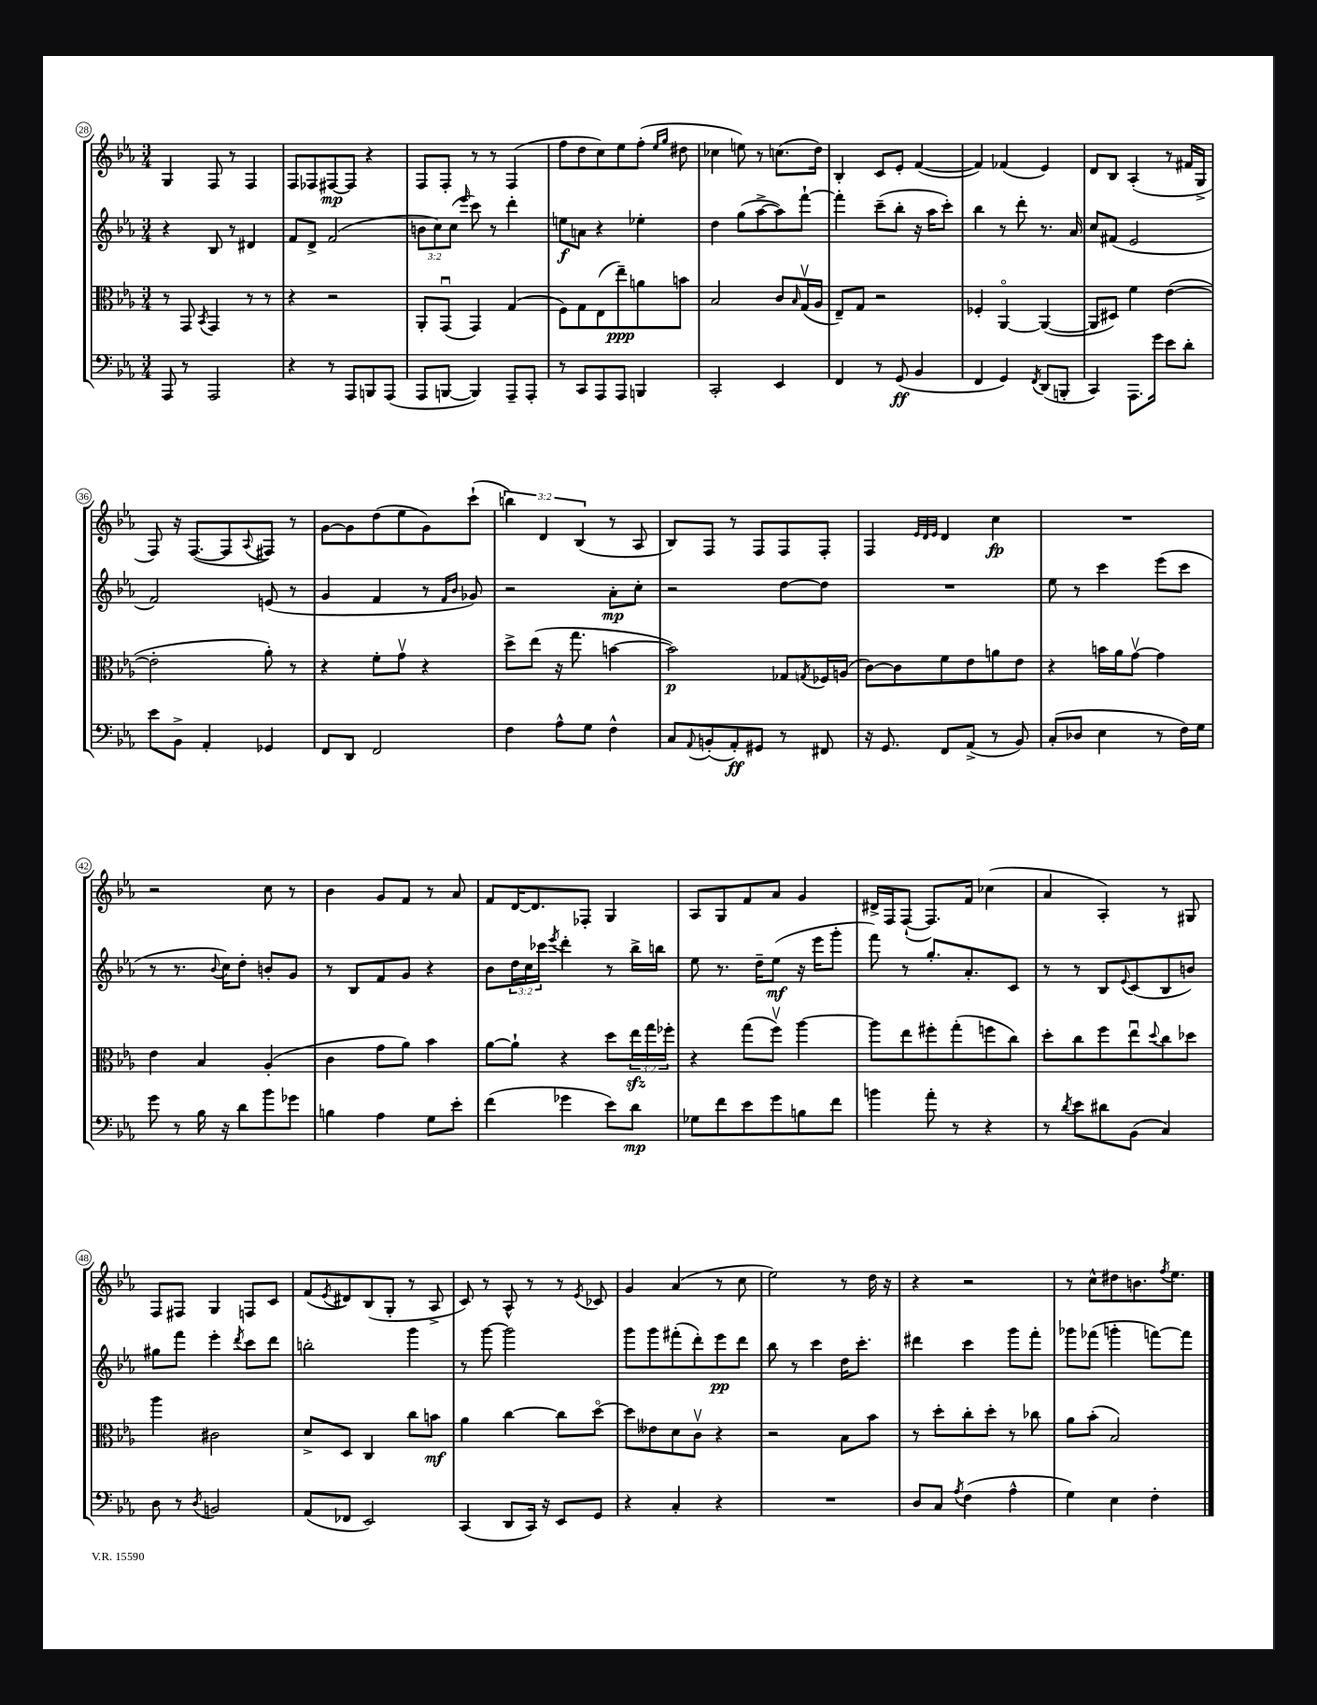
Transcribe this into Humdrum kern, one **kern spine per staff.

**kern	**dynam	**kern	**dynam	**kern	**dynam	**kern	**dynam
*part4	*part4	*part3	*part3	*part2	*part2	*part1	*part1
*staff4	*staff4	*staff3	*staff3	*staff2	*staff2	*staff1	*staff1
*clefF4	*	*clefC3	*	*clefG2	*	*clefG2	*
*k[b-e-a-]	*	*k[b-e-a-]	*	*k[b-e-a-]	*	*k[b-e-a-]	*
*M3/4	*	*M3/4	*	*M3/4	*	*M3/4	*
=28	=28	=28	=28	=28	=28	=28	=28
8AAA-/	.	8r	.	4r	.	4G/	.
8r	.	8GG/	.	.	.	.	.
.	.	8qBB-/	.	.	.	.	.
2AAA-/	.	4GG/	.	8B-/	.	8F/	.
.	.	.	.	8r	.	8r	.
.	.	8r	.	4d#X/	.	4F/	.
.	.	8r	.	.	.	.	.
=29	=29	=29	=29	=29	=29	=29	=29
4r	.	4r	.	8f/L	.	8F/L	.
.	.	.	.	8d^/J	.	8F-X/	.
8r	.	2r	.	(2f/	.	[8F#X/	mp
8AAA-/L	.	.	.	.	.	8F#/J]	.
8BBBn/	.	.	.	.	.	4r	.
(8AAA-/J	.	.	.	.	.	.	.
=30	=30	=30	=30	=30	=30	=30	=30
8AAA-/L	.	8AA-'/L	.	12bn\L	.	8F/L	.
.	.	.	.	12cc\)	.	.	.
[8BBBn/J	.	(8GGu/J	.	.	.	8F'/J	.
.	.	.	.	(12cc\J	.	.	.
.	.	.	.	16qqeee-/	.	.	.
4BBB/])	.	4GG/)	.	8ccc\)	.	8r	.
.	.	.	.	8r	.	8r	.
8AAA-~/L	.	(4G/	.	4ddd'\	.	(4F/	.
8AAA-'/J	.	.	.	.	.	.	.
=31	=31	=31	=31	=31	=31	=31	=31
8r	.	8F\L)	.	8een\L	f	8ff\L	.
8CC/L	.	8G\	.	8an\J	.	8dd\	.
8AAA-/	.	(8E-\	.	4r	.	8cc\)	.
8AAA-/J	.	8ee-~\)	ppp	.	.	8ee-\	.
4BBBn/	.	8an\	.	4ee-X'\	.	(8ff'\J	.
.	.	.	.	.	.	16qqee-/LL	.
.	.	.	.	.	.	16qqgg/JJ	.
.	.	8bn\J	.	.	.	8dd#X\	.
=32	=32	=32	=32	=32	=32	=32	=32
2CC'/	.	2B-/	.	4dd\	.	4cc-X\	.
.	.	.	.	(8gg\L	.	8een\)	.
.	.	.	.	[8aa-^\	.	8r	.
4EE-/	.	8c/L	.	8aa-\])	.	(8.ccn\L	.
.	.	16qqB-/	.	.	.	.	.
.	.	(16Gv/L	.	[8fff`\J	.	.	.
.	.	16A-/JJ	.	.	.	16dd\Jk)	.
=33	=33	=33	=33	=33	=33	=33	=33
4FF/	.	8E-~/L)	.	4fff'\]	.	4B-'/	.
.	.	8G/J	.	.	.	.	.
8r	.	2r	.	(8ccc~\L	.	8c/L	.
(8GG/	ff	.	.	8bb-'\J	.	8e-'/J	.
4BB-/	.	.	.	16r	.	([4f/	.
.	.	.	.	16aa-\KL	.	.	.
.	.	.	.	8ccc'\J)	.	.	.
=34	=34	=34	=34	=34	=34	=34	=34
4FF/	.	4F-X'/	.	4bb-\	.	4f/])	.
4GG/)	.	[4AA-/	.	8r	.	(4f-X/	.
.	.	.	.	8ddd'\	.	.	.
8qFF/	.	.	.	.	.	.	.
(8DD/L	.	(4AA-/_	.	8.r	.	4e-/)	.
8BBBn'/J	.	.	.	.	.	.	.
.	.	.	.	16a-/	.	.	.
=35	=35	=35	=35	=35	=35	=35	=35
4CC/)	.	8AA-/L]	.	8cc/L	.	8d/L	.
.	.	8D#X/J)	.	(8f#X/J	.	8B-/J	.
8.AAA-\L	.	4f\	.	2e-/	.	(4A-'/	.
16g\Jk	.	.	.	.	.	.	.
8e-\L	.	([4e-\	.	.	.	8r	.
8d'\J	.	.	.	.	.	16f#X/LL	.
.	.	.	.	.	.	16G^/JJ	.
!!LO:LB:g=z
=36	=36	=36	=36	=36	=36	=36	=36
8e-\L	.	2e-'\]	.	2f/)	.	8F/)	.
8BB-^\J	.	.	.	.	.	16r	.
.	.	.	.	.	.	([8.F/L	.
4AA-'/	.	.	.	.	.	.	.
.	.	.	.	.	.	8F/]	.
.	.	.	.	.	.	8qqA-/	.
4GG-X/	.	8a-'\)	.	(8en/	.	8F#X/J)	.
.	.	8r	.	8r	.	8r	.
=37	=37	=37	=37	=37	=37	=37	=37
8FF/L	.	4r	.	4g/	.	[8g\L	.
8DD/J	.	.	.	.	.	8g\]	.
2FF/	.	8f'\L	.	4f/	.	(8dd\	.
.	.	8gv\J	.	.	.	8ee-\	.
.	.	4r	.	8r	.	8g\)	.
.	.	.	.	16qqf/LL	.	.	.
.	.	.	.	16qqb-/JJ	.	.	.
.	.	.	.	8g-X/)	.	(8ccc`\J	.
=38	=38	=38	=38	=38	=38	=38	=38
4F\	.	8dd^\L	.	2r	.	6bbn\)	.
.	.	(8ee-\J	.	.	.	.	.
.	.	.	.	.	.	6d/	.
8A-^^\L	.	16r	.	.	.	.	.
.	.	8.gg\	.	.	.	.	.
.	.	.	.	.	.	(6B-/	.
8G\J	.	.	.	.	.	.	.
4F^^\	.	[4bn\	.	8a-'\L	mp	8r	.
.	.	.	.	8cc'\J	.	8A-/	.
=39	=39	=39	=39	=39	=39	=39	=39
8C/L	.	2b\])	p	2r	.	8B-/L)	.
8qqAA-/	.	.	.	.	.	.	.
(8BBn'/	.	.	.	.	.	8F/J	.
8AA-'/)	ff	.	.	.	.	8r	.
8GG#X/J	.	.	.	.	.	8F/L	.
8r	.	8G-X/L	.	[8dd\L	.	8F/	.
.	.	8qGn/	.	.	.	.	.
8FF#X/	.	16F-X/L	.	8dd\J]	.	8F'/J	.
.	.	(16An/JJ	.	.	.	.	.
=40	=40	=40	=40	=40	=40	=40	=40
16r	.	[8c\L)	.	2.r	.	4F/	.
8.GG/	.	.	.	.	.	.	.
.	.	8c\]	.	.	.	.	.
.	.	.	.	.	.	32qqe-/LLL	.
.	.	.	.	.	.	32qqd/	.
.	.	.	.	.	.	32qqe-/JJJ	.
8FF/L	.	8f\	.	.	.	4d/	.
(8AA-^/J	.	8e-\	.	.	.	.	.
8r	.	8an\	.	.	.	4cc\	fp
8BB-/)	.	8e-\J	.	.	.	.	.
=41	=41	=41	=41	=41	=41	=41	=41
(8C'/L	.	4r	.	8ee-\	.	2.r	.
8D-X/J	.	.	.	8r	.	.	.
4E-\	.	16bn\LL	.	4ccc\	.	.	.
.	.	16a-\J	.	.	.	.	.
.	.	[8gv\J	.	.	.	.	.
8r	.	4g\]	.	(8eee-\L	.	.	.
16F\LL)	.	.	.	8ccc\J	.	.	.
16G\JJ	.	.	.	.	.	.	.
!!LO:LB:g=z
=42	=42	=42	=42	=42	=42	=42	=42
8g\	.	4e-\	.	8r	.	2r	.
8r	.	.	.	8.r	.	.	.
16B-\	.	4B-/	.	.	.	.	.
.	.	.	.	8qqb-/	.	.	.
16r	.	.	.	16cc\KL)	.	.	.
8d\L	.	.	.	8dd'\J	.	.	.
8b-\	.	(4A-'/	.	8bn'/L	.	8cc\	.
8g-X\J	.	.	.	8g/J	.	8r	.
=43	=43	=43	=43	=43	=43	=43	=43
4Bn\	.	4c\	.	8r	.	4b-\	.
.	.	.	.	8B-/L	.	.	.
4A-\	.	8g\L	.	8f/	.	8g/L	.
.	.	8a-\J)	.	8g/J	.	8f/J	.
8G\L	.	4b-\	.	4r	.	8r	.
8e-'\J	.	.	.	.	.	8a-/	.
=44	=44	=44	=44	=44	=44	=44	=44
(4f\	.	[8a-\L	.	8b-\L	.	8f/L	.
.	.	8a-`\J]	.	24dd\L	.	[16d/K	.
.	.	.	.	24cc\	.	.	.
.	.	.	.	.	.	8.d/]	.
.	.	.	.	24ccc-X\JJ	.	.	.
.	.	.	.	8qeee-/	.	.	.
4g-X\	.	4r	.	4ddd'\	.	.	.
.	.	.	.	.	.	8F-X'/J	.
8e-\L)	.	8dd\L	.	8r	.	4G/	.
8d\J	mp	24ee-zz\L	.	16bb-^\LL	.	.	.
.	.	24gg\	.	.	.	.	.
.	.	.	.	16bbn\JJ	.	.	.
.	.	24ff-X'\JJ	.	.	.	.	.
=45	=45	=45	=45	=45	=45	=45	=45
8G-X\L	.	4r	.	8ee-\	.	8A-/L	.
8f\	.	.	.	8.r	.	8G/	.
8e-\	.	(8gg\L	.	.	.	8f/	.
.	.	.	.	16dd~\KL	.	.	.
8g\	.	8ffv\J)	.	(8ee-\J	mf	8a-/J	.
8Bn\	.	[4aa-\	.	16r	.	4g/	.
.	.	.	.	16eee-\KL	.	.	.
8f\J	.	.	.	8ggg'\J	.	.	.
=46	=46	=46	=46	=46	=46	=46	=46
4bn\	.	8aa-\L]	.	8fff\)	.	16d#X^/LL	.
.	.	.	.	.	.	16F/J	.
.	.	8ee-\	.	8r	.	([8F`/J	.
8a-'\	.	8ff#X'\	.	8.gg'/L	.	8.F/L])	.
8r	.	(8gg'\	.	.	.	.	.
.	.	.	.	8.a-'/	.	16f/Jk	.
4r	.	8ffn\	.	.	.	(4cc-X\	.
.	.	8cc\J)	.	8c/J	.	.	.
=47	=47	=47	=47	=47	=47	=47	=47
8r	.	8dd'\L	.	8r	.	4a-/	.
8qd/	.	.	.	.	.	.	.
8e-\L	.	8cc\	.	8r	.	.	.
8d#X\	.	8ff\	.	8B-/L	.	4A-'/)	.
.	.	.	.	8qqe-/	.	.	.
(8BB-\J	.	8ee-u\	.	(8c/	.	.	.
.	.	8qqdd/	.	.	.	.	.
4C/)	.	8cc\	.	8B-/	.	8r	.
.	.	8dd-X\J	.	8bn/J)	.	8G#X/	.
!!LO:LB:g=z
=48	=48	=48	=48	=48	=48	=48	=48
8D\	.	4aa-\	.	8gg#X\L	.	8F/L	.
8r	.	.	.	8fff\J	.	8F#X/J	.
8qD/	.	.	.	.	.	.	.
2BBn/	.	2c#X\	.	4eee-'\	.	4G/	.
.	.	.	.	8qddd/	.	.	.
.	.	.	.	8ccc\L	.	8Fn/L	.
.	.	.	.	8ddd\J	.	8c/J	.
=49	=49	=49	=49	=49	=49	=49	=49
(8AA-/L	.	8d^/L	.	2bbn'\	.	(8f/L	.
.	.	.	.	.	.	8qe-/	.
8FF-X/J	.	8D/J	.	.	.	8d#X/)	.
2EE-/)	.	4C/	.	.	.	(8B-/	.
.	.	.	.	.	.	8G'/J	.
.	.	8cc\L	.	4ggg\	.	8r	.
.	.	8bn\J	mf	.	.	8A-^/	.
=50	=50	=50	=50	=50	=50	=50	=50
(4CC/	.	4a-\	.	8r	.	8c/)	.
.	.	.	.	[8ggg\	.	8r	.
8DD/L	.	[4cc\	.	2ggg\]	.	8A-^^/	.
16CC/Jk)	.	.	.	.	.	8r	.
16r	.	.	.	.	.	.	.
8EE-/L	.	8cc\L]	.	.	.	8r	.
.	.	.	.	.	.	8qe-/	.
8GG/J	.	[8dd\J	.	.	.	8c-X/	.
=51	=51	=51	=51	=51	=51	=51	=51
4r	.	8dd\L]	.	8ggg\L	.	4g/	.
.	.	8e--X\	.	8ggg\	.	.	.
4C'/	.	8d\	.	(8fff#X'\	.	(4a-/	.
.	.	8cv\J	.	8ddd'\)	.	.	.
4r	.	4r	.	8eee-\	pp	8r	.
.	.	.	.	8ddd\J	.	8cc\	.
=52	=52	=52	=52	=52	=52	=52	=52
2.r	.	2r	.	8bb-\	.	2ee-\)	.
.	.	.	.	8r	.	.	.
.	.	.	.	4ccc\	.	.	.
.	.	8B-\L	.	16dd\KL	.	8r	.
.	.	.	.	8.ccc'\J	.	.	.
.	.	8b-\J	.	.	.	16dd\	.
.	.	.	.	.	.	16r	.
=53	=53	=53	=53	=53	=53	=53	=53
8D/L	.	8r	.	4ddd#X\	.	4r	.
8C/J	.	8dd'\L	.	.	.	.	.
8qA-/	.	.	.	.	.	.	.
(4F\	.	8cc'\	.	4ccc\	.	2r	.
.	.	8dd'\J	.	.	.	.	.
4A-^^\	.	8r	.	8ggg\L	.	.	.
.	.	8cc-X\	.	8fff'\J	.	.	.
=54	=54	=54	=54	=54	=54	=54	=54
4G\)	.	8a-\L	.	8ggg-X\L	.	8r	.
.	.	(8b-'\J	.	(8fff-X\J	.	8cc^^\L	.
4E-\	.	2B-/)	.	4gggn'\	.	8dd#X\	.
.	.	.	.	.	.	8.bn\	.
4F'\	.	.	.	[8fffn\L)	.	.	.
.	.	.	.	.	.	8qff/	.
.	.	.	.	.	.	8.ee-\J	.
.	.	.	.	8fff\J]	.	.	.
==	==	==	==	==	==	==	==
*-	*-	*-	*-	*-	*-	*-	*-
